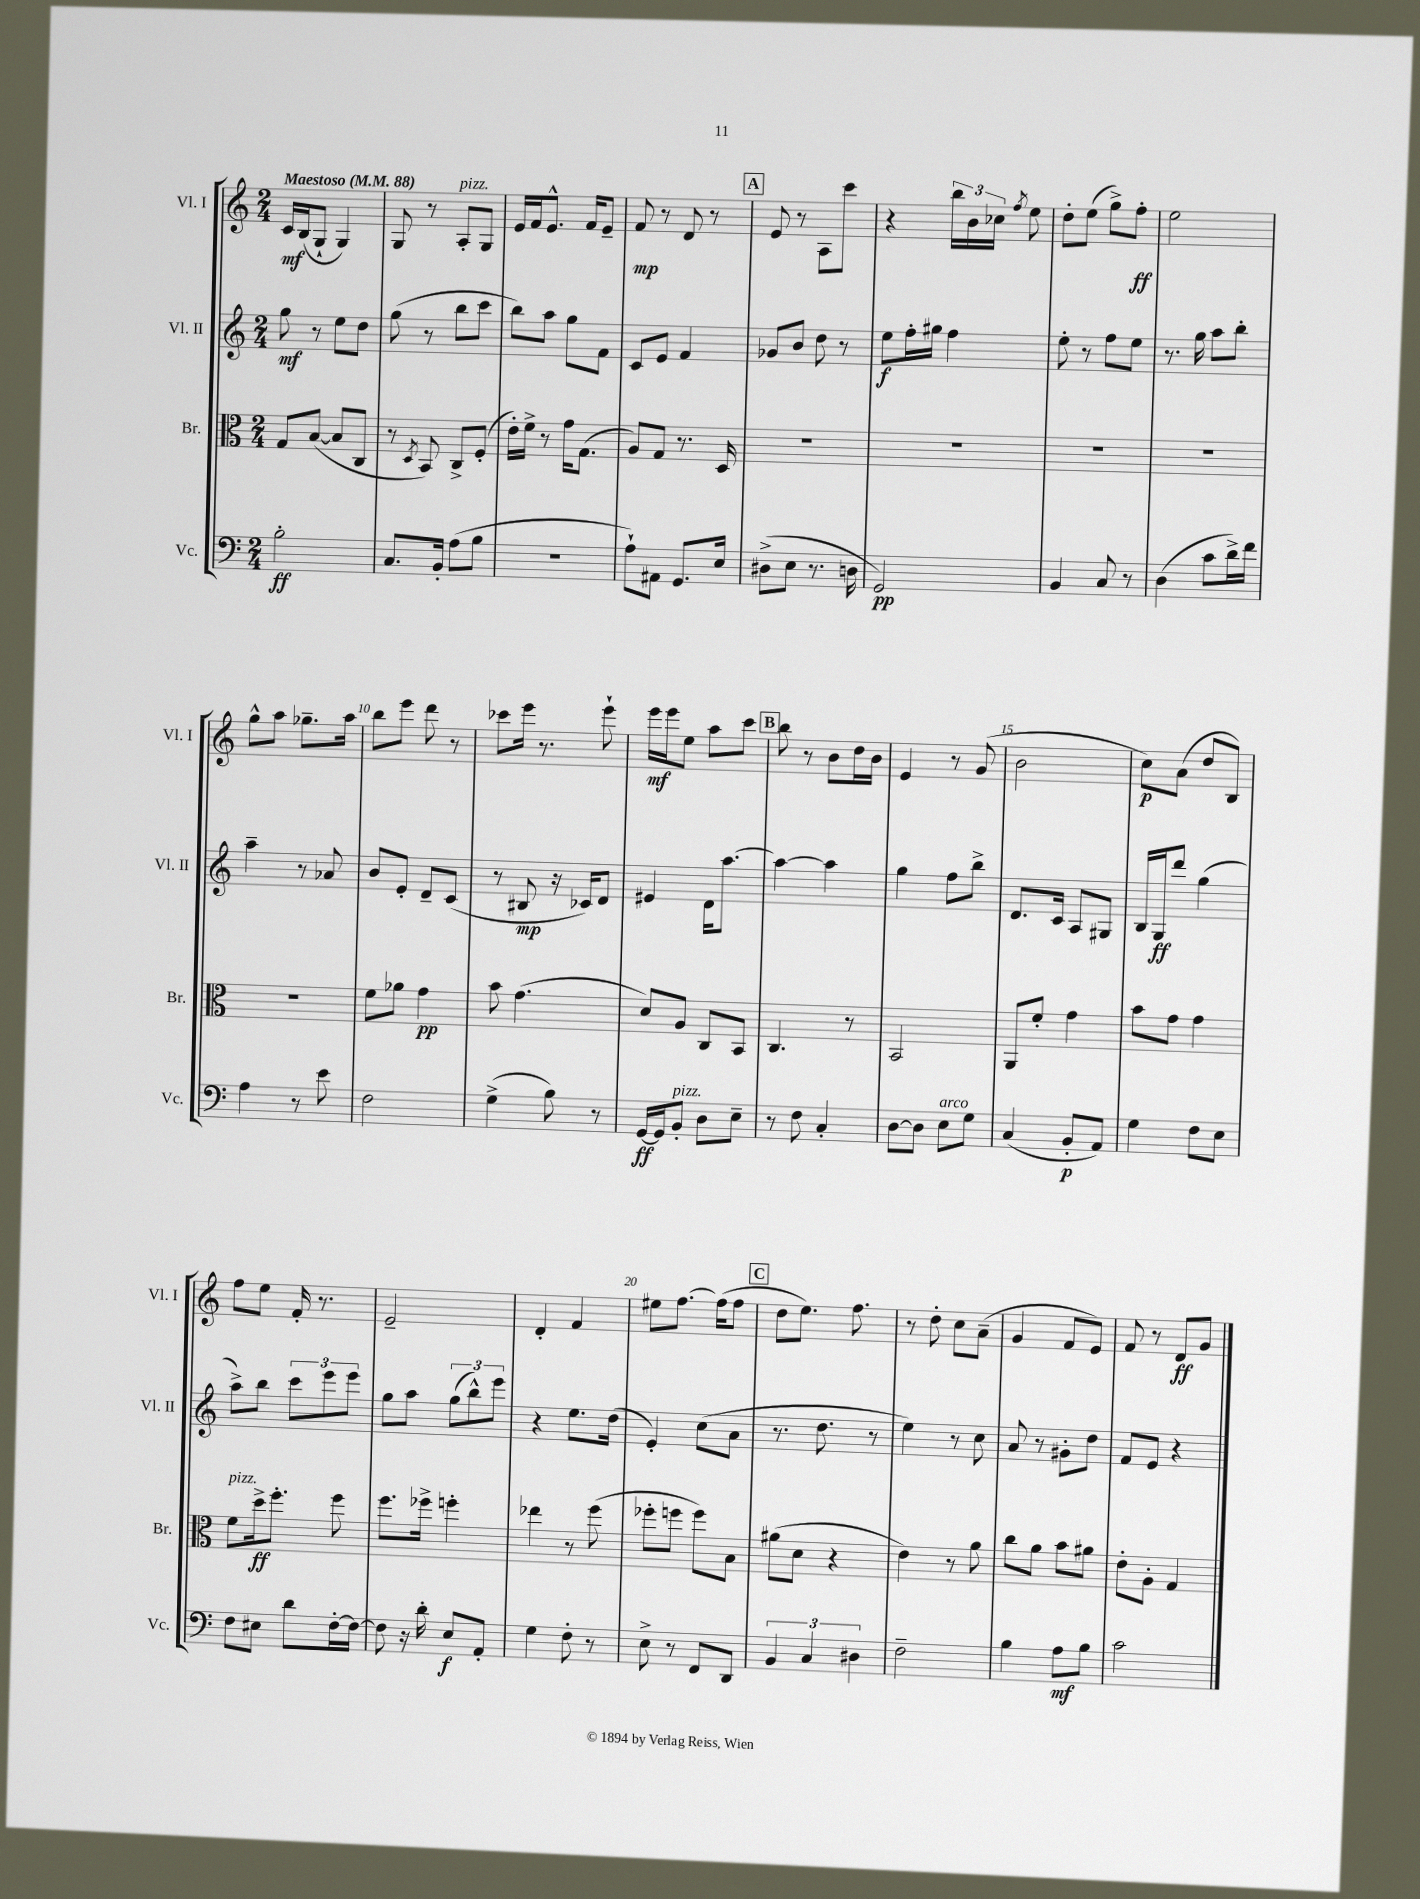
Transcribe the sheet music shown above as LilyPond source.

<<
\new StaffGroup <<
\new Staff = "s0" \with { instrumentName = "Vl. I" shortInstrumentName = "Vl. I" } {
    \clef treble \key c \major \numericTimeSignature \time 2/4 \tempo "Maestoso" 4 = 88
    \autoBeamOff c'16[\mf b16( g8]-! g4) |
    g8 r8 a8[-.^\markup { \italic "pizz." } g8] |
    e'16[ f'16 e'8.]-^ f'16[ e'8]-- |
    f'8\mp r8 d'8 r8 |
    \mark \markup { \box "A" } e'8 r8 a8[ c'''8] |
    r4 \tuplet 3/2 { b''16[ b'16 ces''16] } \acciaccatura { f''8 } e''8 |
    d''8[-. e''8]( g''8[->) f''8]-.\ff |
    e''2 |
    g''8[-^ a''8] ges''8.[-- a''16] |
    b''8[ e'''8] d'''8 r8 |
    ces'''8[ e'''16] r8. e'''8-! |
    e'''16[\mf e'''16 e''8] a''8[ c'''8] |
    \mark \markup { \box "B" } b''8 r8 b'8[ d''16 b'16] |
    e'4 r8 g'8( |
    b'2 |
    c''8[\p) a'8]( d''8[ b8]) |
    f''8[ e''8] f'16-. r8. |
    e'2-- |
    d'4-. f'4 |
    eis''8[ f''8.]~ f''16[( f''8] |
    \mark \markup { \box "C" } d''8[ e''8.]) f''8. |
    r8 d''8-. c''8[ a'8]--( |
    g'4 f'8[ e'8]) |
    f'8 r8 d'8[\ff g'8] \bar "|." |
}
\new Staff = "s1" \with { instrumentName = "Vl. II" shortInstrumentName = "Vl. II" } {
    \clef treble \key c \major \numericTimeSignature \time 2/4
    \autoBeamOff g''8\mf r8 e''8[ d''8] |
    g''8( r8 b''8[ c'''8] |
    b''8[) a''8] g''8[ f'8] |
    c'8[ e'8] f'4 |
    \mark \markup { \box "A" } ges'8[ b'8] d''8 r8 |
    e''8[\f f''16-. gis''16] f''4 |
    e''8-. r8 f''8[ e''8] |
    r8. g''16 a''8[ b''8]-. |
    a''4-- r8 aes'8 |
    b'8[ e'8]-. d'8[-- c'8]( |
    r8 bis8\mp r16 ces'16[) d'8] |
    eis'4 d'16[ a''8.]~ |
    \mark \markup { \box "B" } a''4~ a''4 |
    g''4 f''8[ b''8]-> |
    d'8.[ c'16] a8[ gis8] |
    b16[ g16\ff d'''8] g''4( |
    a''8[->) b''8] \tuplet 3/2 { c'''8[ e'''8 e'''8] } |
    g''8[ a''8] \tuplet 3/2 { g''8[( b''8-^) e'''8] } |
    r4 e''8.[ d''16]( |
    e'4-.) c''8[( a'8] |
    \mark \markup { \box "C" } r8. d''8. r8 |
    e''4) r8 c''8 |
    a'8 r8 gis'8[-. d''8] |
    f'8[ e'8] r4 \bar "|." |
}
\new Staff = "s2" \with { instrumentName = "Br." shortInstrumentName = "Br." } {
    \clef alto \key c \major \numericTimeSignature \time 2/4
    \autoBeamOff g8[ b8]~( b8[ c8] |
    r8 \acciaccatura { d8 } b,8) c8[-> f8]-.( |
    e'16[-.) f'16]-> r8 g'16[ g8.]( |
    a8[) g8] r8. d16 |
    \mark \markup { \box "A" } R2 |
    R2 |
    R2 |
    R2 |
    R2 |
    f'8[ aes'8] g'4\pp |
    b'8 g'4.( |
    d'8[) a8] c8[ b,8] |
    \mark \markup { \box "B" } c4. r8 |
    b,2 |
    a,8[ f'8]-. g'4 |
    b'8[ g'8] g'4 |
    f'8[^\markup { \italic "pizz." } d''16->\ff f''8.]-. f''8 |
    f''8.[ fes''16]-> f''4-. |
    ees''4 r8 f''8( |
    fes''8[-. f''8] f''8[) b8] |
    \mark \markup { \box "C" } ais'8[( d'8] r4 |
    e'4) r8 a'8 |
    c''8[ a'8] b'8[ ais'8] |
    e'8[-. a8]-. g4 \bar "|." |
}
\new Staff = "s3" \with { instrumentName = "Vc." shortInstrumentName = "Vc." } {
    \clef bass \key c \major \numericTimeSignature \time 2/4
    \autoBeamOff b2-.\ff |
    c8.[ b,16]-. a8[( b8] |
    R2 |
    a8[-!) ais,8] g,8.[ e16] |
    \mark \markup { \box "A" } dis8[->( e8] r8. d16 |
    g,2\pp) |
    b,4 c8 r8 |
    d4( c'8[ d'16->) f'16] |
    a4 r8 e'8 |
    f2 |
    g4->( b8) r8 |
    g,16[~\ff g,16 b,8]-.^\markup { \italic "pizz." } d8[ e8]-- |
    \mark \markup { \box "B" } r8 f8 c4-. |
    d8[~ d8] e8[^\markup { \italic "arco" } g8] |
    c4( b,8[-.\p a,8]) |
    g4 f8[ e8] |
    f8[ eis8] d'8[ f16~-. f16]~ |
    f8 r16 d'16-. e8[\f a,8]-. |
    g4 f8-. r8 |
    e8-> r8 f,8[ d,8] |
    \mark \markup { \box "C" } \tuplet 3/2 { b,4 c4 dis4 } |
    f2-- |
    b4 a8[\mf b8] |
    c'2 \bar "|." |
}
>>
>>
\layout { \context { \Score \override BarNumber.break-visibility = ##(#f #t #t) barNumberVisibility = #(every-nth-bar-number-visible 5) } }
